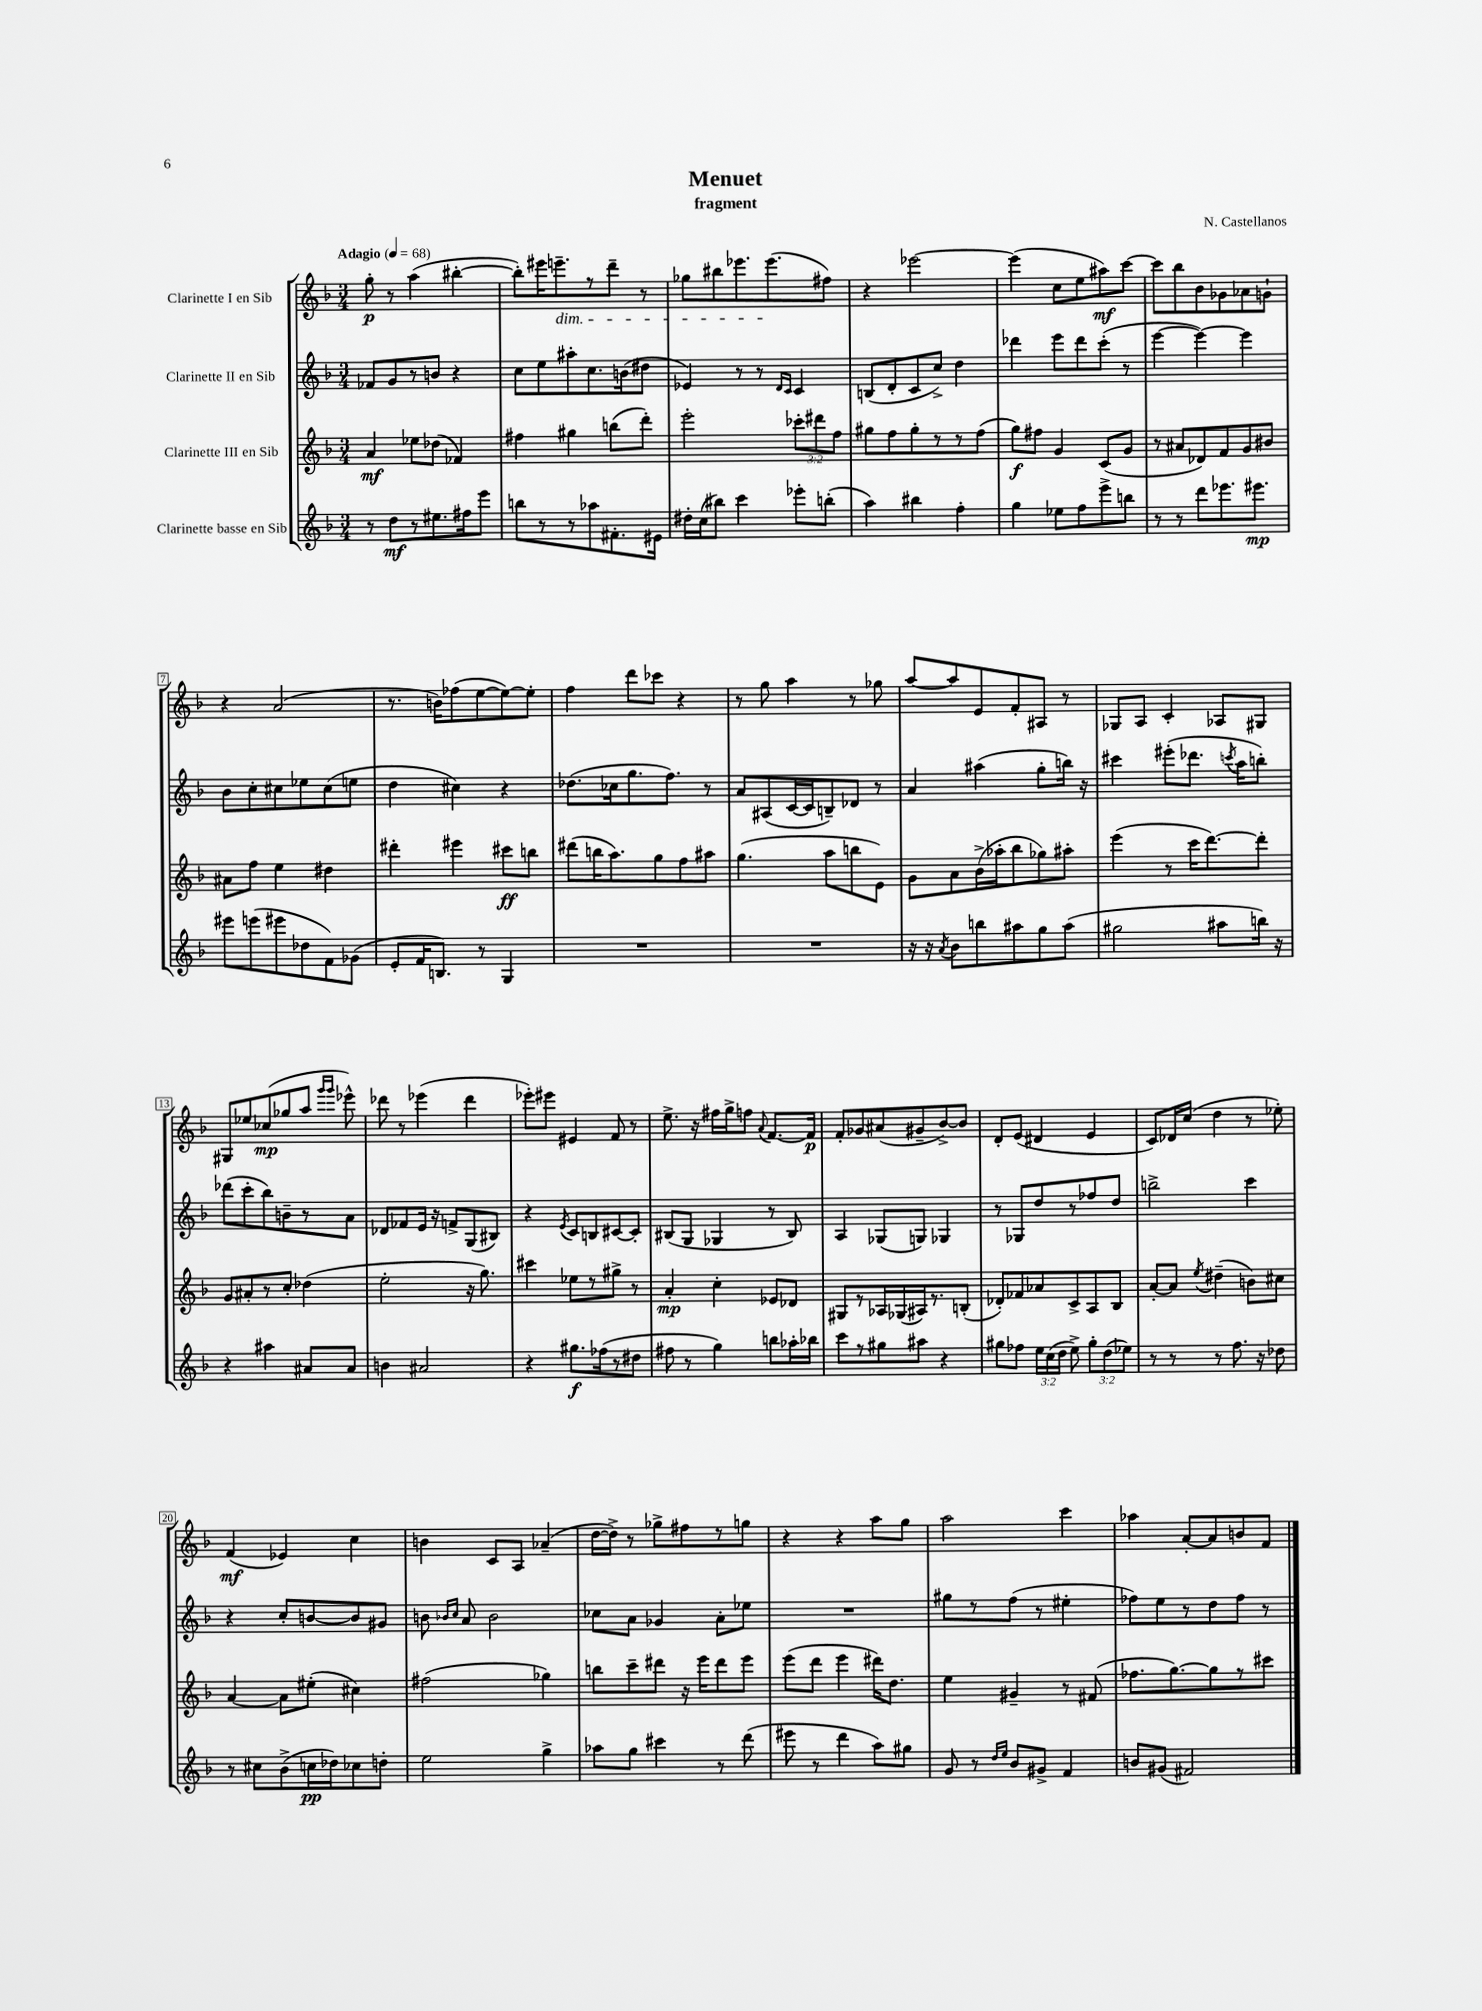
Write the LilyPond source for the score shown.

\header { title = "Menuet" composer = "N. Castellanos" subtitle = "fragment" }
<<
\new StaffGroup <<
\new Staff = "s0" \with { instrumentName = "Clarinette I en Sib" } {
    \clef treble \key f \major \numericTimeSignature \time 3/4 \tempo "Adagio" 4 = 68
    \autoBeamOff g''8-.\p r8 a''4( bis''4~-. |
    bis''8[-.) eis'''16 e'''8.--\dim r8 d'''8]-- r8 |
    ges''8[ bis''8 ees'''8. ees'''8.\!( fis''8]) |
    r4 ees'''2~ |
    ees'''4( c''8[ e''8 ais''8\mf) c'''8]~ |
    c'''8[ bes''8 bes'8 ges'8 aes'8 g'8]-! |
    r4 a'2( |
    r8. b'16[) fes''8( e''8~ e''8~) e''8]-. |
    f''4 d'''8[ ces'''8] r4 |
    r8 g''8 a''4 r8 ges''8 |
    a''8[~ a''8 e'8 f'8-. ais8] r8 |
    ges8[ a8] c'4-. aes8[ gis8] |
    gis8[ ees''8 ces''8\mp( ges''8 a''8] \grace { g'''16[ g'''16] } ees'''8-^) |
    des'''8 r8 ees'''4( des'''4 |
    ees'''8[-.) eis'''8] eis'4 f'8 r8 |
    e''8.-> r16 fis''16[ g''16-> f''8] \appoggiatura { a'8 } f'8.[~ f'16]\p |
    f'8[-. ges'8 ais'8( gis'8-- bes'8~->) bes'8] |
    d'8[-. e'8]( dis'4 e'4 |
    c'8[) des'16 c''16]( d''4 r8 ees''8-.) |
    f'4\mf( ees'4) c''4 |
    b'4 c'8[ a8] aes'4--( |
    d''16[~ d''16]->) r8 ges''8[-> fis''8 r8 g''8] |
    r4 r4 a''8[ g''8] |
    a''2 c'''4 |
    aes''4 a'8[~-. a'8 b'8 f'8] \bar "|." |
}
\new Staff = "s1" \with { instrumentName = "Clarinette II en Sib" } {
    \clef treble \key f \major \numericTimeSignature \time 3/4
    \autoBeamOff fes'8[ g'8 r8 b'8] r4 |
    c''8[ e''8 ais''8-. c''8. b'16( dis''8] |
    ees'4) r8 r8 \grace { d'16[ c'16] } c'4 |
    b8[( d'8-. c'8 c''8]->) d''4 |
    des'''4 e'''8[ des'''8 c'''8]-.( r8 |
    e'''4~ e'''4~) e'''4 |
    bes'8[ c''8-. cis''8 ees''8 cis''8( e''8] |
    d''4 cis''4) r4 |
    des''8.[( ces''16 g''8. f''8.]) r8 |
    a'8[ ais8( c'16~ c'16 b8--) des'8] r8 |
    a'4 ais''4( g''8[-. b''16]) r16 |
    cis'''4 eis'''8[-.( des'''8.] \acciaccatura { c'''8 } a''16[ b''8]-.) |
    des'''8[( c'''8-. bes''8) b'8-- r8 a'8] |
    des'8[ fes'8 e'16] r16 f'8[-> g8( bis8]) |
    r4 \acciaccatura { e'8 } c'8[ b8 cis'8~ cis'8]-. |
    bis8[( g8] ges4 r8 bis8) |
    a4 ges8[( g8]) ges4 |
    r8 ges8[ d''8 r8 fes''8 d''8] |
    b''2-> c'''4 |
    r4 c''8[-. b'8~ b'8 gis'8] |
    b'8 \grace { bes'16[ c''16] } a'8 bes'2 |
    ces''8[ a'8] ges'4 a'8[-. ees''8] |
    R2. |
    gis''8[ r8 f''8]( r8 eis''4-. |
    fes''8[) e''8 r8 d''8 fes''8] r8 \bar "|." |
}
\new Staff = "s2" \with { instrumentName = "Clarinette III en Sib" } {
    \clef treble \key f \major \numericTimeSignature \time 3/4 \override Staff.TupletNumber.text = #tuplet-number::calc-fraction-text
    \autoBeamOff a'4\mf ees''8[ des''8]( fes'4) |
    fis''4 gis''4 b''8[( d'''8]-.) |
    e'''2-. \tuplet 3/2 { ces'''8[-. dis'''8 f''8] } |
    gis''8[ f''8 gis''8-. r8 r8 f''8]( |
    g''8[\f) fis''8] g'4 c'8[( g'8] |
    r8 ais'8[ des'8) f'8 g'8 bis'8] |
    ais'8[ f''8] e''4 dis''4 |
    dis'''4-. eis'''4 cis'''8[\ff b''8] |
    dis'''8[( b''16 a''8.) g''8 f''8 ais''8] |
    g''4.( a''8[ b''8 e'8]) |
    g'8[ a'8 bes'16->( aes''16-. bes''8 ges''8) ais''8]-. |
    e'''4( r8 c'''16[ d'''8.~) d'''8]-. |
    g'8[ ais'8-. r8 c''8]-. des''4( |
    e''2-. r16 g''8.) |
    cis'''4 ees''8[ r8 gis''8]-> r8 |
    a'4-.\mp c''4-. ees'8[ des'8] |
    gis8[ r8 aes16 ges16( ais16) r8. b8]-.( |
    des'8[-.) fes'8 aes'8 c'8-> a8 bes8] |
    a'8[~-. a'8] \acciaccatura { e''8 } dis''4--( b'8[) cis''8] |
    a'4~ a'8[ eis''8]-.( cis''4) |
    fis''2( ges''4) |
    b''8[ c'''8-- dis'''8] r16 e'''16[ dis'''8 e'''8] |
    e'''8[( d'''8] e'''4 dis'''16[) d''8.] |
    e''4 gis'4-- r8 fis'8( |
    fes''8.[ g''8.~) g''8 r8 cis'''8] \bar "|." |
}
\new Staff = "s3" \with { instrumentName = "Clarinette basse en Sib" } {
    \clef treble \key f \major \numericTimeSignature \time 3/4 \override Staff.TupletNumber.text = #tuplet-number::calc-fraction-text
    \autoBeamOff r8 d''8[\mf r8 eis''8. fis''16 e'''8] |
    b''8[ r8 r8 aes''8 fis'8.-. eis'16] |
    dis''16[-. c''16( bis''8]) c'''4 ees'''8[-. b''8]-.( |
    a''4) bis''4 f''4-. |
    g''4 ees''8[ f''8 e'''8-> b''8] |
    r8 r8 d'''8[ ees'''8. eis'''8.]\mp |
    eis'''8[ e'''8( eis'''8 des''8 f'8) ges'8]( |
    e'8[-. f'16 b8.]) r8 g4 |
    R2. |
    R2. |
    r16 r16 \acciaccatura { a'8 } bes'8[ b''8 ais''8 g''8 ais''8]( |
    gis''2 ais''8[ b''16]) r16 |
    r4 ais''4 ais'8[ ais'8] |
    b'4 ais'2 |
    r4 gis''8.[\f fes''16( r8 dis''8] |
    fis''8 r8 g''4) b''8[ aes''16-. bes''16] |
    c'''8[ r8 gis''8 ais''8] r4 |
    gis''8[ fes''8] \tuplet 3/2 { e''16[ c''16( d''16] } e''8->) \tuplet 3/2 { gis''8[-. d''8( ees''8]) } |
    r8 r8 r8 f''8. r16 des''8 |
    r8 cis''8[ bes'8->( c''16\pp des''16) ces''8 d''8]-. |
    e''2 g''4-> |
    aes''8[ g''8] cis'''4 r8 d'''8( |
    eis'''8 r8 d'''4 a''8[) gis''8] |
    g'8 r8 \grace { d''16[ e''16] } bes'8[ gis'8]-> f'4 |
    b'8[ gis'8]( fis'2) \bar "|." |
}
>>
>>
\layout { \context { \Score \override BarNumber.stencil = #(make-stencil-boxer 0.1 0.3 ly:text-interface::print) } }
